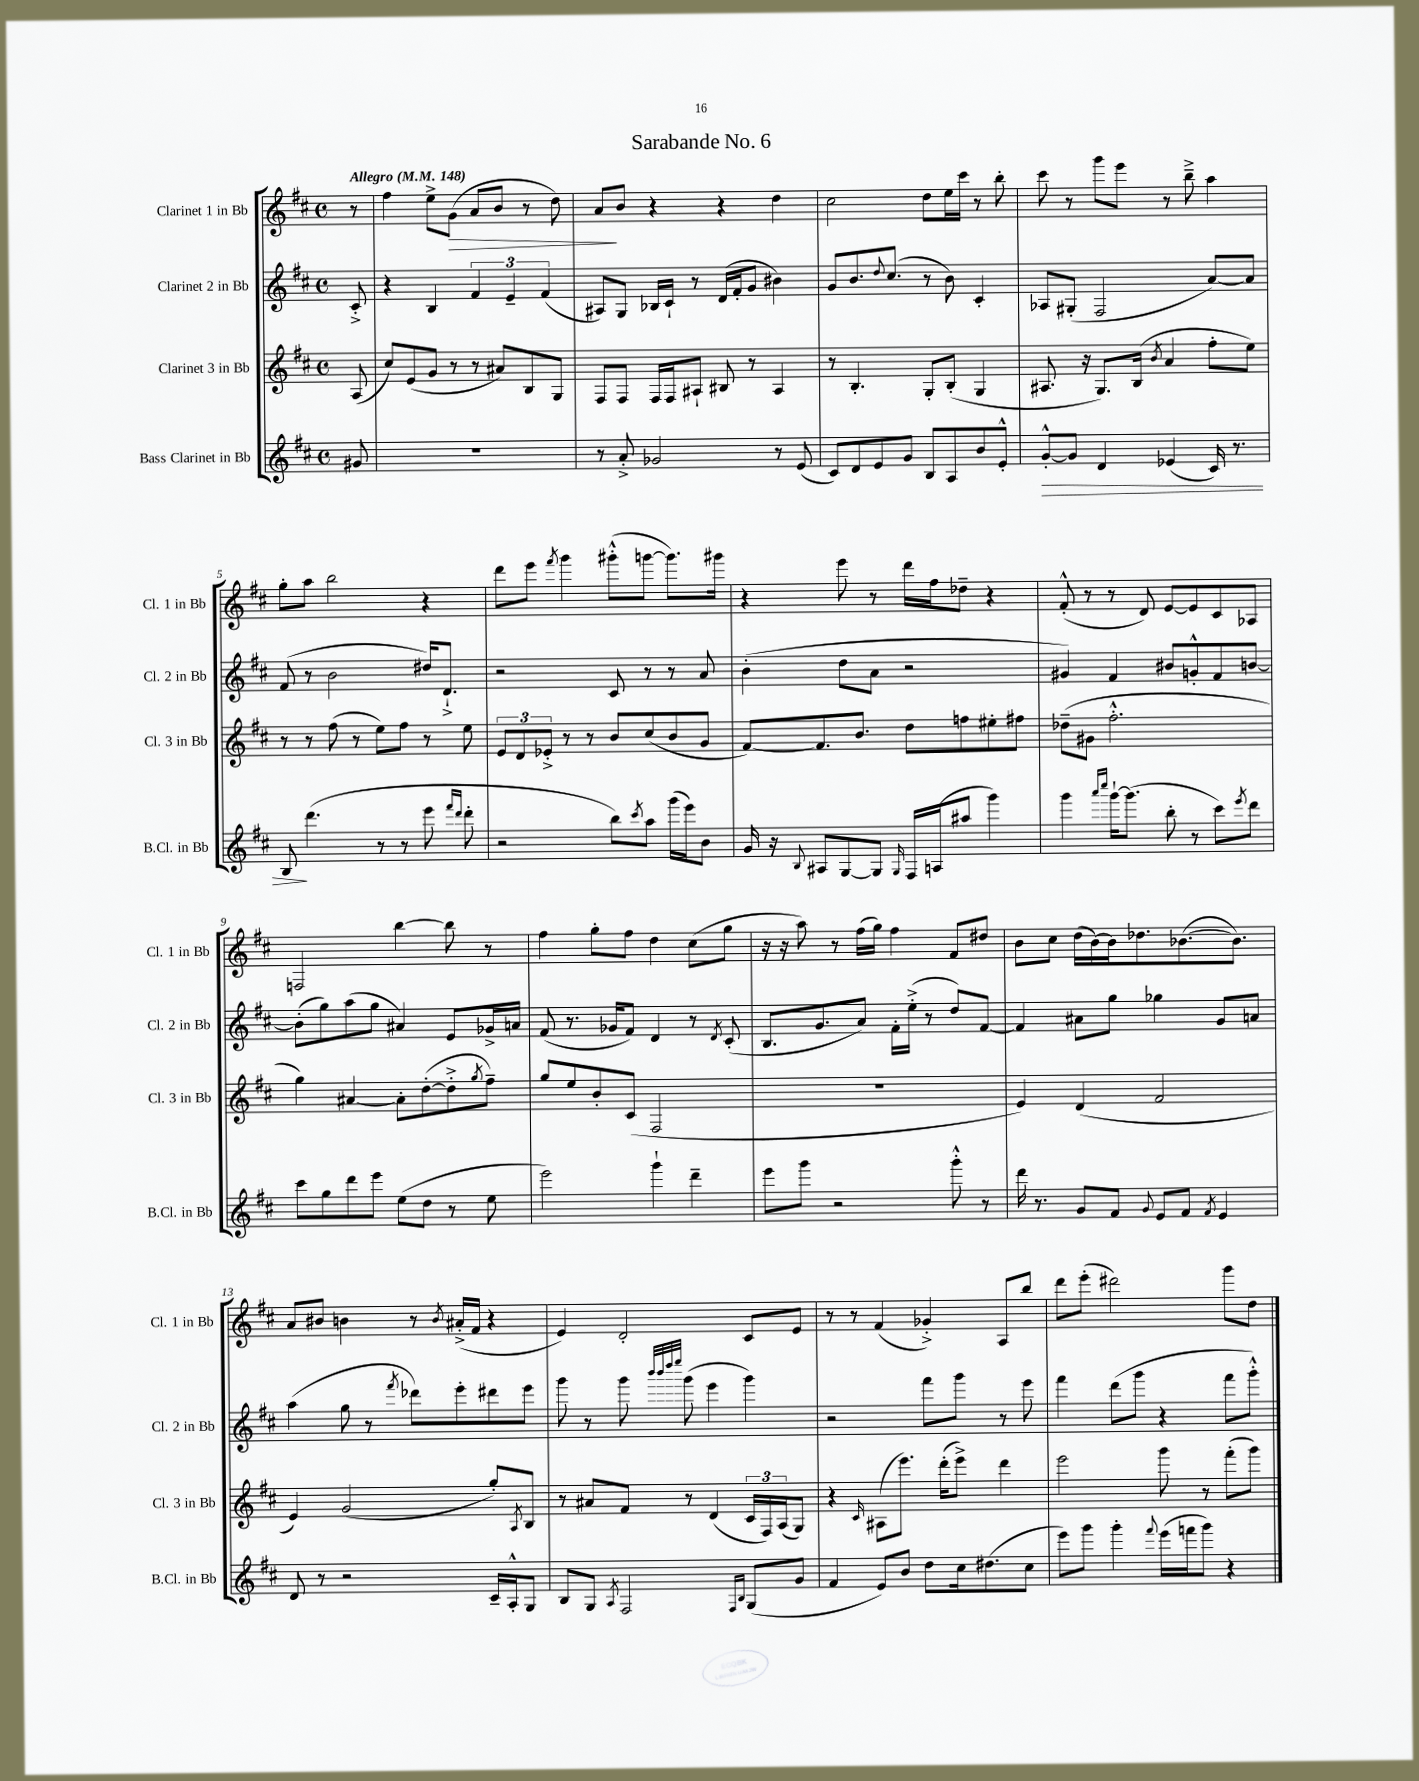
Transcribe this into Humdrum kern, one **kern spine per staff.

**kern	**kern	**kern	**kern
*staff4	*staff3	*staff2	*staff1
*clefG2	*clefG2	*clefG2	*clefG2
*k[f#c#]	*k[f#c#]	*k[f#c#]	*k[f#c#]
*M4/4	*M4/4	*M4/4	*M4/4
*met(c)	*met(c)	*met(c)	*met(c)
*MM148	*MM148	*MM148	*MM148
8g#/	(8A/	8c#'^/	8r
=	=	=	=
1r	8cc#/L)	4r	4ff#\
.	(8e/	.	.
.	8g/J	4B/	8ee^\L
.	8r	.	(8g\J
.	8r	6f#/	8a/L
.	8a#/L)	.	8b/J
.	.	6e~/	.
.	8B/	.	8r
.	.	(6f#/	.
.	8G/J	.	8dd\)
=	=	=	=
8r	8F#/L	8A#/L)	8a/L
8a'^/	8F#/J	8G/J	8b/J
2g-/	16F#/LL	16B-/LL	4r
.	16F#/J	16c#`/JJ	.
.	8A#`/J	8r	.
.	8B#/	(16d/LL	4r
.	.	16f#'/J	.
.	8r	8g/J	.
8r	4A#/	4b#\)	4dd\
(8e/	.	.	.
=	=	=	=
8c#/L)	8r	8g/L	2cc#\
8d/	4.B'/	8.b/	.
8e/	.	.	.
.	.	8qqdd/	.
.	.	(8.cc#/J	.
8g/J	.	.	.
8B/L	8G'/L	8r	8dd\L
8A/	(8B'/J	8b\)	16ee\L
.	.	.	16ccc#\JJ
8b/	4G/	4c#'/	8r
8e'^^/J	.	.	8bb'\
=	=	=	=
[8g'^^/L	8.A#/	8A-/L	8ccc#\
8g/]J	.	(8G#'/J	8r
.	16r	.	.
4d/	8.G/L)	2F#/	8ggg\L
.	.	.	8eee\J
.	(16B/Jk	.	.
.	8qb/	.	.
(4e-/	4a/	.	8r
.	.	.	8bb~^\
16c#/)	8ff#'\L	[8a/L)	4aa\
8.r	.	.	.
.	8ee\J)	8a/]J	.
=	=	=	=
8B/	8r	(8f#/	8gg'\L
(4.ddd\	8r	8r	8aa\J
.	(8ff#\	2b\	2bb\
.	8r	.	.
8r	8ee\L)	.	.
8r	8ff#\J	.	.
8eee\	8r	16dd#/LK)	4r
.	.	8.d`^/J	.
16qqfff#/LL	.	.	.
16qqddd/JJ	.	.	.
8ddd'\	8ee\	.	.
=	=	=	=
2r	12e/L	2r	8ddd\L
.	12d/	.	.
.	.	.	8eee\J
.	12e-'^/J	.	.
.	.	.	8qfff#/
.	8r	.	4ggg\
.	8r	.	.
8bb\L)	8b/L	8c#/	(8ggg#'^^\L
8qccc#/	.	.	.
8aa\J	(8cc#/	8r	[8ggg\J
(16ggg\LL	8b/	8r	8.ggg\]L)
16eee\J)	.	.	.
8b\J	8g/J	8a/	.
.	.	.	16ggg#\Jk
=	=	=	=
16g/	[8f#/L)	(4b'\	4r
16r	.	.	.
8qqB/	.	.	.
8A#/L	8.f#/]	.	.
[8G/	.	8dd\L	8eee\
.	8.b/J	.	.
8G/]J	.	8a\J	8r
16qqG/	.	.	.
16F#/LL	8dd\L	2r	16ddd\LL
(16A/J	.	.	16ff#\J
8aa#/J	8ff\	.	8dd-~\J
4ggg\)	8ee#'\	.	4r
.	8ff#\J	.	.
=	=	=	=
4ggg\	(8dd-~\L	4g#/)	(8f#'^^/
.	8g#\J	.	8r
16qqaaa/LL	.	.	.
16qqcccc#/JJ	.	.	.
[16ggg`\LK	2.ff#'^^\	4f#/	8r
(8.ggg\]J	.	.	.
.	.	.	8d/)
8bb'\	.	8b#/L	[8e/L
8r	.	8g'^^/	8e/]
8ccc#\L)	.	8f#/	8c#/
8qeee/	.	.	.
8ddd\J	.	[8b/J	8A-/J
=	=	=	=
8ccc#\L	4gg\)	(8b'\]L	2F/
8gg\	.	8gg\)	.
8ddd\	[4a#/	(8aa\	.
8eee\J	.	8gg\J	.
(8ee\L	8a#'\]L	4a#/)	[4bb\
8dd\J	([8dd'\	.	.
8r	8dd'^\]	8e/L	8bb\]
.	8qgg/	.	.
8ee\	8ff#~\J)	16g-^/L	8r
.	.	16a/JJ	.
=	=	=	=
2eee\)	8gg/L	(8f#/	4ff#\
.	8ee/	8.r	.
.	8b'/	.	8gg'\L
.	.	16g-/LK	.
.	(8c#/J	8f#/J)	8ff#\J
4ggg`\	2F#/	4d/	4dd\
4ddd~\	.	8r	(8cc#\L
.	.	8qd/	.
.	.	(8c#'/	8gg\J
=	=	=	=
8eee\L	1r	8.B/L	16r
.	.	.	16r
8ggg\J	.	.	8aa\)
.	.	8.g/	.
2r	.	.	8r
.	.	8a/J)	(16ff#\LL
.	.	.	16gg\JJ)
.	.	16f#'\LL	4ff#\
.	.	(16ee'^\JJ	.
.	.	8r	.
8ggg'^^\	.	8dd/L)	8f#/L
8r	.	[8f#/J	8dd#/J
=	=	=	=
16ddd\	4e/)	4f#/]	8b\L
8.r	.	.	.
.	.	.	8cc#\J
8g/L	(4d/	8a#\L	(16dd\LL
.	.	.	[16b\)
8f#/J	.	8gg\J	16b\]J
.	.	.	8.dd-\
8qqg/	.	.	.
8e/L	2f#/	4gg-\	.
8f#/J	.	.	([8.b-\
8qf#/	.	.	.
4e/	.	8g/L	.
.	.	.	8.b-\]J)
.	.	8a/J	.
=	=	=	=
8d/	4e/)	(4aa\	8a/L
8r	.	.	8b#/J
2r	(2g/	8gg\	4b\
.	.	8r	.
.	.	8qfff#/	.
.	.	8ddd-\L)	8r
.	.	.	8qb/
.	.	8eee'\	(16a#'^/LL
.	.	.	16f#/JJ
16c#~/LL	8gg'/L)	8ddd#\	4r
16A'^^/J	.	.	.
.	8qA/	.	.
8G/J	8B/J	8eee\J	.
=	=	=	=
8B/L	8r	8ggg\	4e/)
8G/J	8a#/L	8r	.
8qA/	.	.	.
2F#/	8f#/J	8ggg\	2d'/
.	.	32qqbbb/LLL	.
.	.	32qqbbb/	.
.	.	32qqdddd/	.
.	.	32qqeeee/JJJ	.
.	8r	(8ggg\	.
.	(4d/	4eee\	.
16qqF#/LL	.	.	.
16qqB/JJ	.	.	.
(8G/L	24c#/LL	4ggg\)	8c#/L
.	24F#/)	.	.
.	(24A/J	.	.
8g/J	8G/J)	.	8e/J
=	=	=	=
4f#/	4r	2r	8r
.	.	.	8r
.	16qqc#/	.	.
8e/L)	(8A#\L	.	(4f#/
8b/J	8.eee\J)	.	.
8dd\L	.	8fff#\L	4g-'^/)
.	(16ddd'\LK	.	.
16cc#\k	8eee^\J)	8ggg\J	.
(8.dd#\	.	.	.
.	4ddd\	8r	8A/L
8cc#\J	.	8eee\	8bb/J
=	=	=	=
8eee\L)	2eee\	4fff#\	8ddd\L
8ggg\J	.	.	(8eee'\J
4ggg'\	.	(8ddd\L	2ddd#\)
.	.	8ggg\J	.
8qqfff#/	.	.	.
(16eee\LL	8ggg\	4r	.
16fff\J	.	.	.
8ggg\J)	8r	.	.
4r	(8fff#'\L	8fff#\L	8ggg\L
.	8ggg\J)	8ggg'^^\J)	8dd\J
==	==	==	==
*-	*-	*-	*-
